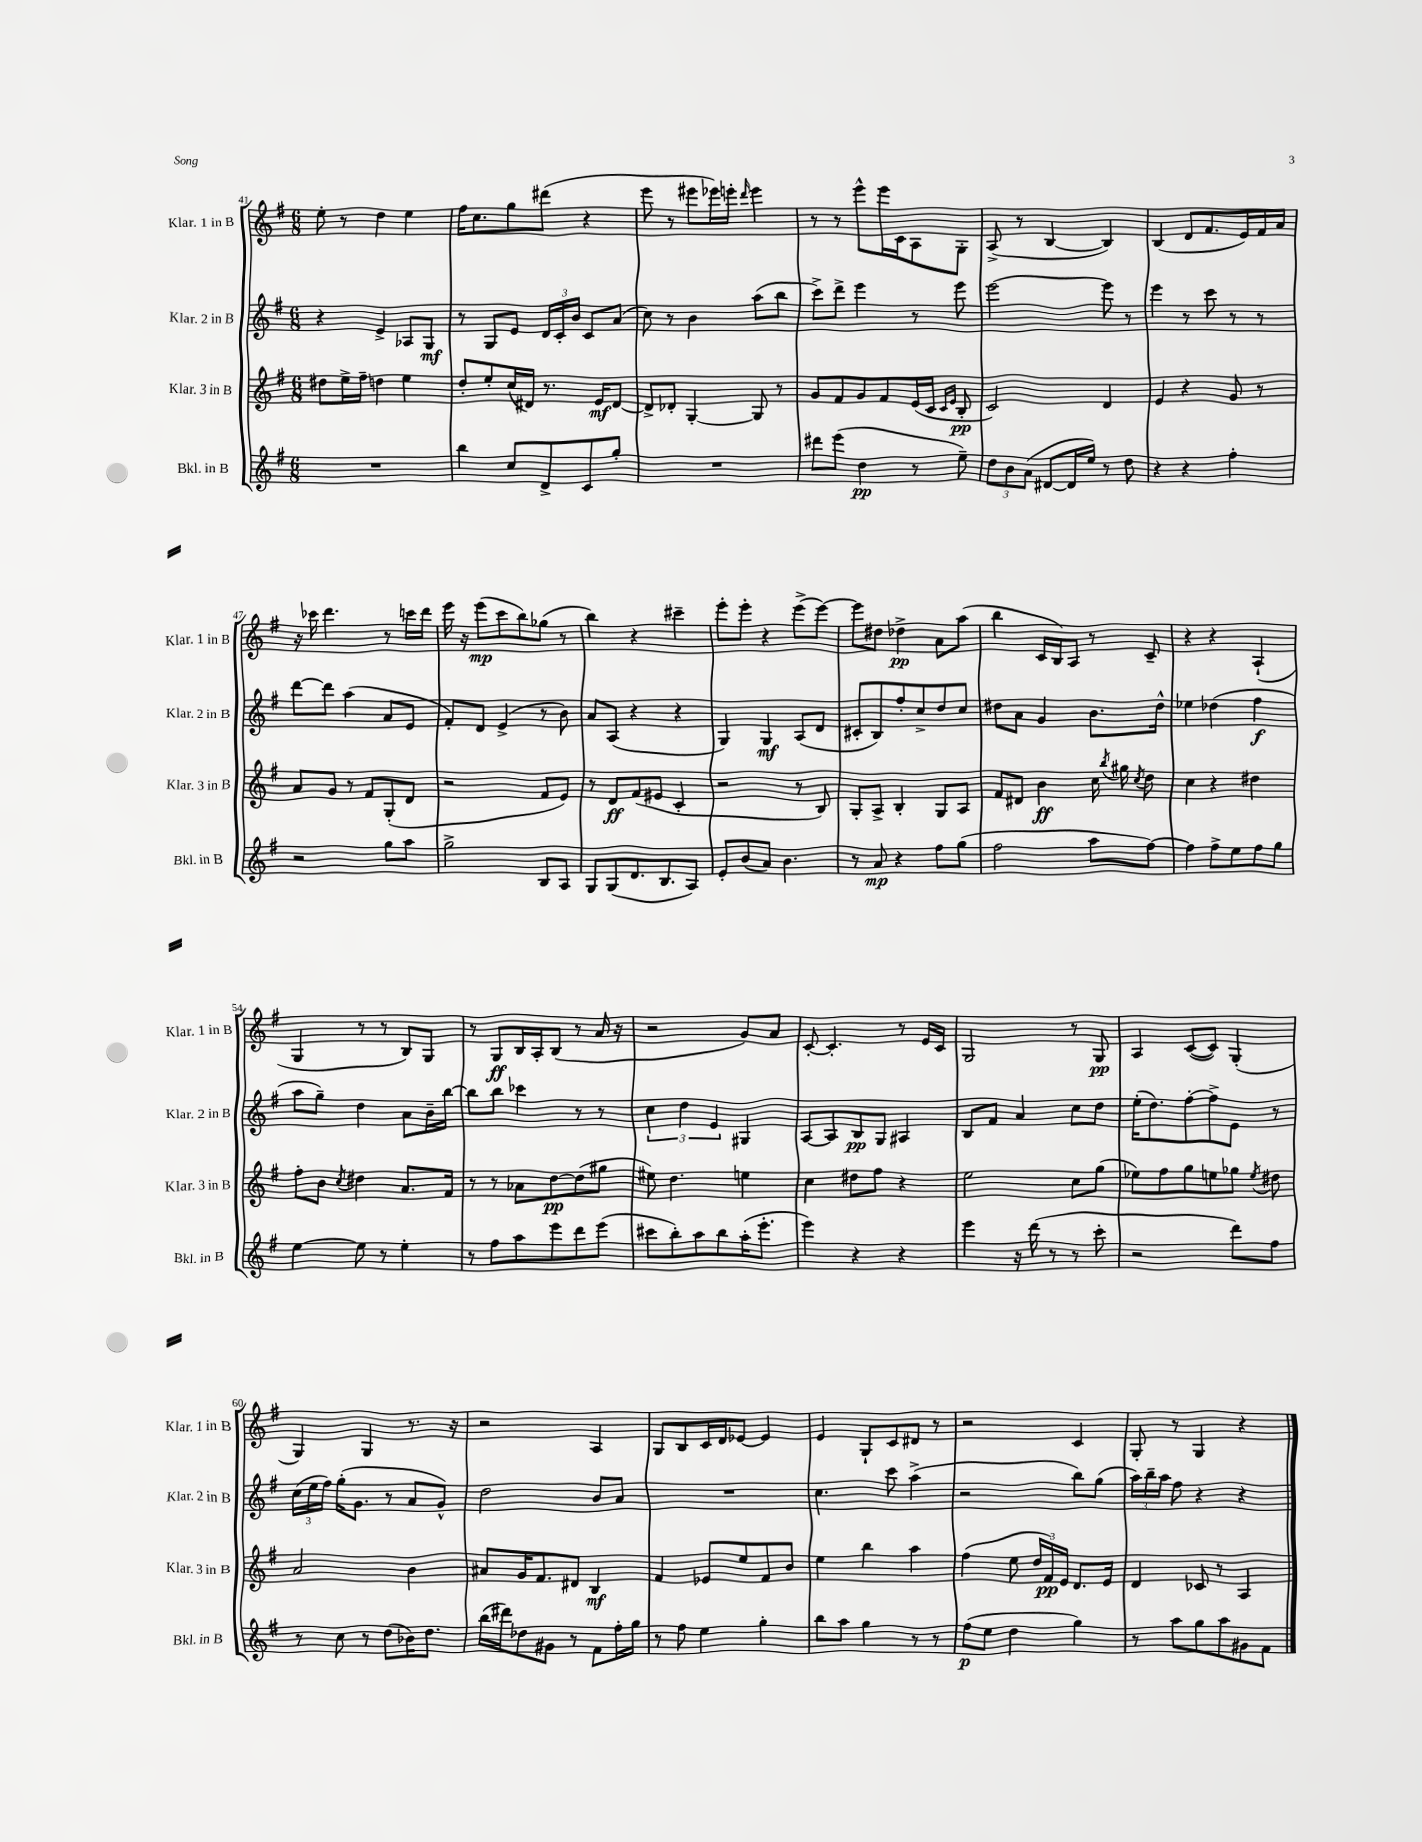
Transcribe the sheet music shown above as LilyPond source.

<<
\new StaffGroup <<
\new Staff = "s0" \with { instrumentName = "Klar. 1 in B" shortInstrumentName = "Klar. 1 in B" } {
    \clef treble \key g \major \numericTimeSignature \time 6/8
    \autoBeamOff e''8-. r8 d''4 e''4 |
    fis''16[ c''8. g''8 dis'''8]( r4 |
    e'''8 r8 eis'''8[ ees'''16) e'''16]-. \grace { d'''16 } e'''4 |
    r8 r8 e'''8[-^ e'''16 c'16 a8 g8]-. |
    a8->( r8 b4~ b4) |
    b4( d'8[ fis'8. e'16) fis'16 a'16] |
    r16 ces'''16 d'''4. r8 c'''16[ d'''16] |
    e'''16 r16 e'''8[\mp( c'''8 b''8) ges''8]( r8 |
    b''4) r4 cis'''4-- |
    e'''8[-. e'''8]-. r4 e'''8[->( e'''8]~) |
    e'''8[ dis''8] des''4->\pp a'8[ a''8]( |
    b''4 c'16[ b16) a8] r8 c'8-- |
    r4 r4 a4-!( |
    g4 r8 r8 b8[) g8] |
    r8 g8[\ff b16 a16-. b8]( r8 a'16 r16 |
    r2 g'8[) a'8] |
    c'8~-. c'4.-. r8 e'16[ c'16] |
    g2 r8 g8\pp |
    a4 c'8[~( c'8]) g4-.( |
    g4) g4 r8. r16 |
    r2 a4 |
    g8[ b8 c'16 d'16 ees'8]~ ees'4 |
    e'4 g8[-! c'8 dis'8] r8 |
    r2 c'4 |
    g8-. r8 g4 r4 \bar "|." |
}
\new Staff = "s1" \with { instrumentName = "Klar. 2 in B" shortInstrumentName = "Klar. 2 in B" } {
    \clef treble \key g \major \numericTimeSignature \time 6/8
    \autoBeamOff r4 e'4-> aes8[ g8]\mf |
    r8 g8[ e'8] \tuplet 3/2 { d'16[ c'16-. b'16] } c'8[ a'8]( |
    c''8) r8 b'4 a''8[( b''8] |
    c'''8[->) d'''8]-> e'''4 r8 e'''8 |
    e'''2~ e'''8 r8 |
    e'''4 r8 c'''8 r8 r8 |
    d'''8[~ d'''8] a''4( a'8[ e'8] |
    fis'8[-.) d'8] e'4->( r8 b'8) |
    a'8[ a8]( r4 r4 |
    g4) g4\mf a8[( d'8] |
    cis'8[-. b8) fis''8-. c''8-> d''8 c''8] |
    dis''8[ a'8] g'4 b'8.[ dis''16]-^ |
    ees''4 des''4( fis''4\f |
    a''8[ g''8]--) d''4 a'8[ b'16-- b''16]~ |
    b''8[ b''8] ces'''4 r8 r8 |
    \tuplet 3/2 { c''4 d''4 e'4 } gis4 |
    a8[~ a8 b8\pp g8] ais4 |
    b8[ fis'8] a'4 c''8[ d''8] |
    e''16[-.( d''8.) fis''8~-. fis''8-> e'8] r8 |
    \tuplet 3/2 { c''16[( e''16 fis''16]) } g''16[-.( g'8.] r8 a'8[ g'8]-^) |
    d''2 b'8[ a'8] |
    R2. |
    c''4. c'''8 a''4->( |
    r2 b''8[) g''8]( |
    \tuplet 3/2 { a''16[) b''16-- a''16] } fis''8 r4 r4 \bar "|." |
}
\new Staff = "s2" \with { instrumentName = "Klar. 3 in B" shortInstrumentName = "Klar. 3 in B" } {
    \clef treble \key g \major \numericTimeSignature \time 6/8
    \autoBeamOff dis''8[ e''16-> fis''16]-- d''4 e''4 |
    d''8[-. e''8-. c''16( dis'16]) r8. e'16[\mf dis'8]~ |
    dis'8[-> des'8]-. g4~-. g8 r8 |
    g'8[ fis'8 g'8 fis'8 e'16( c'16] \grace { c'16[ e'16] } b8-.\pp |
    c'2) d'4 |
    e'4 r4 g'8 r8 |
    a'8[ g'8] r8 fis'8[ g8-.( d'8] |
    r2 fis'8[ e'8]) |
    r8 d'8[\ff fis'8( eis'8] c'4-. |
    r2 r8 b8) |
    g8[-. a8]-> b4-. g8[ a8] |
    fis'8[ dis'8] b'4\ff c''16 \acciaccatura { b''8 } gis''16 \acciaccatura { c''8 } d''8 |
    c''4 r4 dis''4 |
    fis''8[-. b'8] \acciaccatura { c''8 } dis''4 a'8.[ fis'16] |
    r8 r8 aes'8[ d''8~\pp d''8( gis''8] |
    eis''8) d''4. e''4 |
    c''4 dis''8[ fis''8] r4 |
    e''2 c''8[ g''8]( |
    ees''8[) fis''8 g''8 e''8 ges''8] \acciaccatura { e''8 } dis''8 |
    a'2 b'4 |
    ais'8[ g'16 fis'8. dis'8] b4\mf |
    fis'4 ees'8[ e''8 fis'8 b'8] |
    e''4 b''4 a''4 |
    fis''4( e''8 \tuplet 3/2 { d''16[ fis'16\pp) e'16] } d'8.[ e'16] |
    d'4 ces'8 r8 a4 \bar "|." |
}
\new Staff = "s3" \with { instrumentName = "Bkl. in B" shortInstrumentName = "Bkl. in B" } {
    \clef treble \key g \major \numericTimeSignature \time 6/8
    \autoBeamOff R2. |
    b''4 c''8[ d'8-> c'8 g''8]-. |
    R2. |
    dis'''8[ e'''8]( d''4\pp r8 e''8--) |
    \tuplet 3/2 { d''8[ b'8 a'8]( } dis'8[~ dis'16 e''16]) r8 d''8 |
    r4 r4 fis''4-. |
    r2 g''8[ a''8] |
    g''2-> b8[ a8] |
    g8[ g8( d'8. b8. a8]) |
    e'8[-. b'8( a'8]) b'4. |
    r8 a'8\mp r4 fis''8[ g''8]( |
    fis''2 a''8[ fis''8]~) |
    fis''4 fis''8[-> e''8 fis''8 g''8] |
    e''4~ e''8 r8 e''4-. |
    r8 fis''8[ a''8 e'''8 d'''8 e'''8]( |
    cis'''8[ b''8-.) a''8 b''8 a''16-.( e'''8.]-. |
    e'''4) r4 r4 |
    e'''4 r16 d'''16( r8 r8 c'''8-. |
    r2 d'''8[) fis''8] |
    r8 c''8 r8 d''8[( bes'16) d''8.] |
    b''16[( dis'''16) des''8 gis'8] r8 fis'8[ fis''16-. g''16] |
    r8 fis''8 e''4 g''4-. |
    b''8[ a''8] g''4 r8 r8 |
    fis''8[\p( e''8] d''4 g''4) |
    r8 a''8[ g''8 a''8 gis'8 fis'8] \bar "|." |
}
>>
>>
\layout { \context { \Score currentBarNumber = #41 } }
